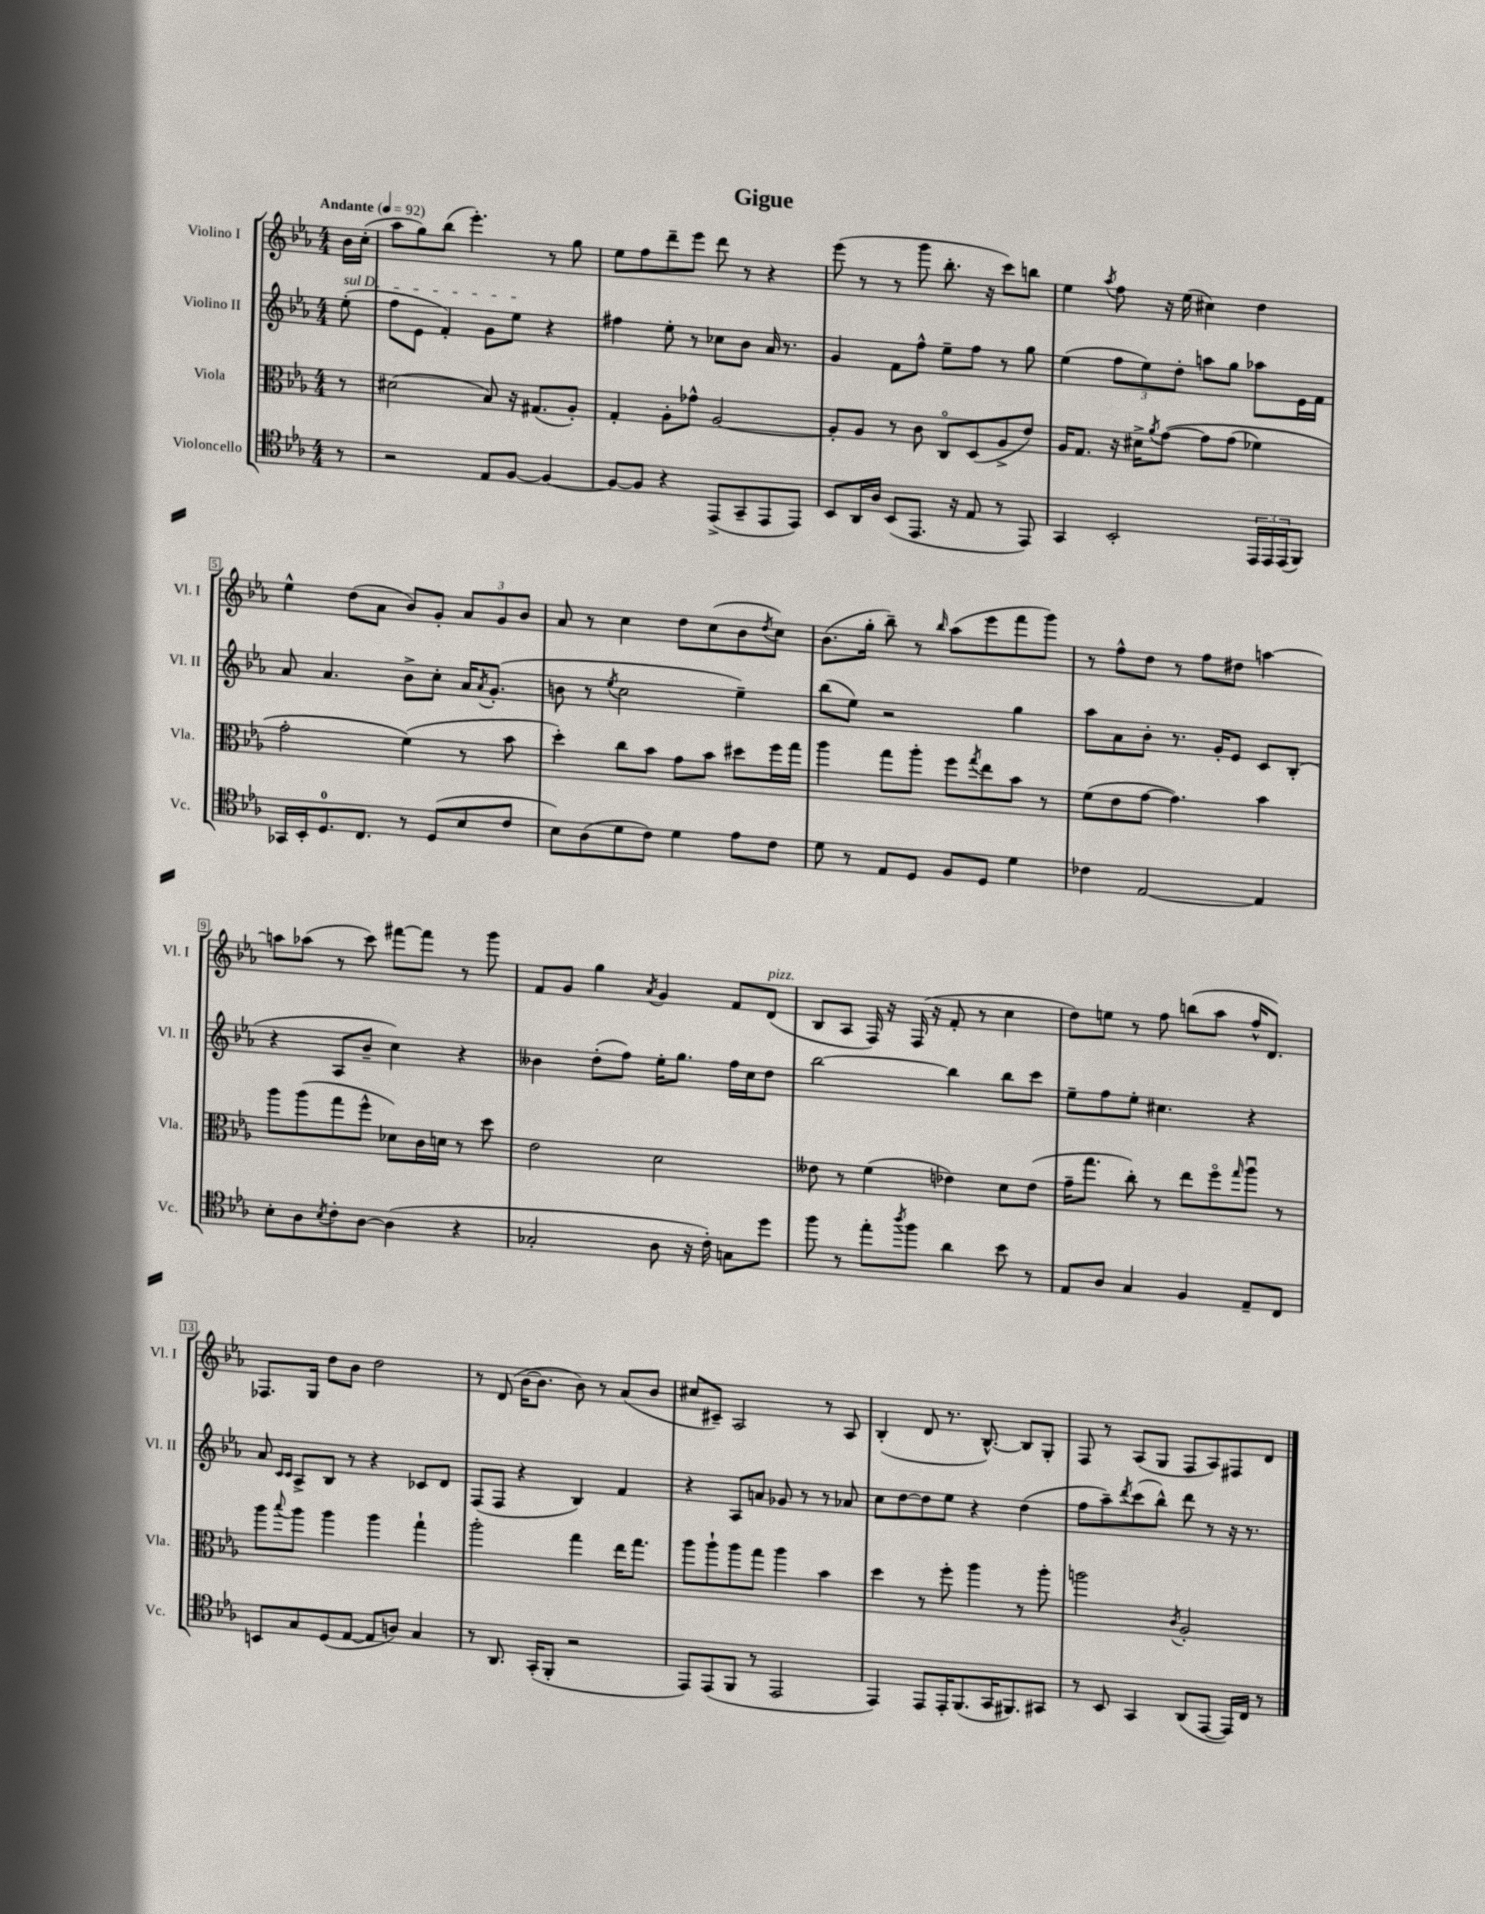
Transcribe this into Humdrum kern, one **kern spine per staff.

**kern	**kern	**kern	**kern
*part4	*part3	*part2	*part1
*staff4	*staff3	*staff2	*staff1
*I"Violoncello	*I"Viola	*I"Violino II	*I"Violino I
*I'Vc.	*I'Vla.	*I'Vl. II	*I'Vl. I
*clefC4	*clefC3	*clefG2	*clefG2
*k[b-e-a-]	*k[b-e-a-]	*k[b-e-a-]	*k[b-e-a-]
*M4/4	*M4/4	*M4/4	*M4/4
*MM92	*MM92	*MM92	*MM92
=	=	=	=
!	!	!	!LO:TX:a:B:t=Andante
!	!	!LO:TX:a:i:t=sul D	!
8r	8r	(8ee-'\	16b-\LL
.	.	.	(16cc'\JJ
=1	=1	=1	=1
2r	(2d#X\	8ff\L	8aa-\L
.	.	8e-\J	8gg\)
.	.	4f'/)	(8bb-\J
.	.	.	4.eee-'\)
8E-/L	8B-/)	8g\L	.
[8F/J	16r	8ee-\J	.
.	(8.G#X/L	.	.
4F/_	.	4r	8r
.	8A-'/J)	.	8gg\
=2	=2	=2	=2
8F/L_	4G'/	4ff#X\	8ee-\L
8F/J]	.	.	8ff\
4r	8A-'\L	8ee-'\	8ddd~\
.	8g-X^^\J	8r	8eee-\J
(8EE-^/L	[2A-/	8cc-X\L	8ddd\
8GG~/	.	8b-\J	8r
8EE-/	.	16a-/	4r
.	.	8.r	.
8EE-/J)	.	.	.
=3	=3	=3	=3
8BB-/L	8A-'/L]	4g/	(8eee-\
16AA-/L	8A-/J	.	8r
16A-/JJ	.	.	.
(8BB-/L	8r	8f\L	8r
8.EE-/J	8c\	8ff^^\J	8ggg\
.	8C/L	8ee-~\L	8.bb-'\
16r	.	.	.
8E-/	(8D/	8ff\J	.
.	.	.	16r
8r	8A-^/	8r	8ccc\L)
8EE-/)	8e-/J)	8gg\	8bbn\J
=4	=4	=4	=4
4GG/	16A-/KL	(4ee-\	4ee-\
.	8.G/J	.	.
.	.	.	8qaa-/
2BB-'/	16r	12ff\L	8ff\
.	16d#X^\KL	.	.
.	.	12ee-\)	.
.	8qa-/	.	.
.	([8g\J	.	16r
.	.	12dd'\J	.
.	.	.	(16ee-\
.	8g\L]	8aan\L	4cc#X\)
.	(8g\J	8gg\J	.
24EE-/LL	4f-X\)	8aa-X\L	4dd\
24EE-/	.	.	.
(24EE-/J	.	.	.
8FF/J)	.	16e-\L	.
.	.	16f\JJ	.
!!LO:LB:g=z
=5	=5	=5	=5
16GG-X/LL	2g'\	8a-/	4ee-^^\
16BB-'/J	.	.	.
8.D/	.	4.a-/	.
.	.	.	(8dd\L
8.C/J	.	.	.
.	.	.	8a-\J
8r	(4f\)	8b-^\L	8b-/L)
(8D/L	.	8cc'\J	8g'/J
8B-/	8r	16a-/KL	12a-/L
.	.	8qa-/	.
.	.	(8.g'/J	.
.	.	.	12g/
8c/J	8b-\	.	.
.	.	.	12b-/J
=6	=6	=6	=6
8B-\L)	4dd'\)	8bn\	8a-/
(8A-\	.	8r	8r
.	.	8qee-/	.
8d\	8cc\L	2cc\	4cc\
8c\J)	8b-\J	.	.
4d\	8g\L	.	8dd\L
.	8b-\J	.	(8cc\
8e-\L	8dd#X\L	4ee-~\)	8b-\
.	.	.	8qdd/
8c\J	16ff\L	.	8cc\J)
.	16gg\JJ	.	.
=7	=7	=7	=7
8d\	4aa-\	(8bb-\L	(8.b-\L
8r	.	8ee-\J)	.
.	.	.	16gg'\Jk
8E-/L	8gg\L	2r	8bb-~\)
8D/J	8aa-'\J	.	8r
.	.	.	16qqbb-/
8F/L	8ff\L	.	(8aa-\L
.	8qgg/	.	.
8D/J	8ee-\	.	8eee-\
4d\	8b-\J	4gg\	8fff\
.	8r	.	8ggg\J)
=8	=8	=8	=8
4c-X\	(8f\L	8aa-\L	8r
.	8e-\	8a-\	8ff^^\L
[2E-/	[8g\J	8b-'\J	8dd\J
.	4.g\])	8.r	8r
.	.	.	8ff\L
.	.	16g'/KL	.
.	.	8e-/J	8dd#X\J
4E-/]	4b-\	8c/L	[4aan\
.	.	(8B-'/J	.
!!LO:LB:g=z
=9	=9	=9	=9
8B-'\L	8aa-\L	4r	8aan\L]
8A-\	(8aa-\	.	(8aa-X\J
8qB-/	.	.	.
8c'\	8gg\	8A-/L	8r
[8A-\J	8ff^^\J	8b-~/J	8ccc\)
(4A-\]	8d-X\L)	4cc\)	[8fff#X\L
.	16c\L	.	8fff#\J]
.	16dn\JJ	.	.
4r	8r	4r	8r
.	8dd\	.	8ggg\
=10	=10	=10	=10
2G-X'/	2e-\	4b--X\	8f/L
.	.	.	8g/J
.	.	(8dd'\L	4gg\
.	.	8ff\J)	.
.	.	.	8qa-/
8A-\	2d\	16ee-'\KL	4g/
.	.	8.gg\J	.
16r	.	.	.
16c'\)	.	.	.
8Gn\L	.	16ff\LL	8f/L
.	.	16cc\J	.
!	!	!	!LO:TX:a:i:t=pizz.
8dd\J	.	8dd\J	(8d/J
=11	=11	=11	=11
8ff\	8e--X\	[2bb-\	8B-/L
8r	8r	.	8A-/J
8ee-'\L	(4f\	.	16F/)
.	.	.	16r
8qaa-/	.	.	.
8ff\J	.	.	(16F/
.	.	.	16r
4a-\	4e-X\)	4bb-\]	8f'/
.	.	.	8r
8b-\	8d\L	8bb-\L	4cc\
8r	(8e-\J	8ccc\J	.
=12	=12	=12	=12
8E-/L	16g~\KL	8ee-~\L	8dd\L)
.	8.gg\J	.	.
8A-/J	.	8ff\	8een\J
4G/	8cc'\)	8ee-'\J	8r
.	8r	4.cc#X\	8ff\
4F/	8ee-\L	.	(8bbn\L
.	8ff\	.	8aa-\J
.	16qqgg/	.	.
8E-~/L	8aa-u\J	4r	16ff^^/KL
.	.	.	8.d/J)
8C/J	8r	.	.
!!LO:LB:g=z
=13	=13	=13	=13
8BBn/L	8aa-\L	8a-/	8.F-X/L
.	.	16qqc/LL	.
.	8qqbb-/	16qqc/JJ	.
8G/	8aa-\J	8A-^/L	.
.	.	.	16G/Jk
(8D/	4aa-\	8B-/J	8dd\L
[8E-/J	.	8r	8b-\J
8E-/L]	4aa-\	4r	2dd\
8An/J)	.	.	.
4G/	4gg`\	8c-X/L	.
.	.	8d/J	.
=14	=14	=14	=14
8r	2aa-'\	(8F/L	8r
8.AA-/	.	8F/J	(8d/
.	.	4r	[16b-\KL
(16GG'/KL	.	.	8.b-\J]
8FF'/J	.	.	.
2r	4gg\	4B-/)	8b-\)
.	.	.	8r
.	16ee-\KL	4f/	(8a-/L
.	8.gg\J	.	.
.	.	.	8b-/J
=15	=15	=15	=15
8EE-/L)	8aa-\L	4r	8cc#X/L
(8EE-/	8aa-`\	.	8c#X~/J)
8FF/J	8aa-\	8A-/L	2A-/
8r	8gg\J	8an/J	.
2EE-/	4aa-\	8g-X/	.
.	.	8r	.
.	4b-\	8r	8r
.	.	8a-X/	8A-/
=16	=16	=16	=16
4EE-/)	4dd\	8cc\L	(4B-'/
.	.	[8dd\	.
8EE-/L	8r	8dd\]	8d/
16EE-'/K	8ff'\	8ee-\J	8.r
(8.FF/	.	.	.
.	4aa-\	4r	.
.	.	.	[8.B-^^/)
16GG/K	.	.	.
8.FF#X/)	.	.	.
.	8r	(4dd\	8B-/L]
8GG#X/J	8aa-'\	.	8G'/J
=17	=17	=17	=17
8r	2aan\	8ff\L	8F/
8BB-/	.	8aa-~\)	8r
.	.	8qddd/	.
4GG/	.	(8ccc\	(8A-/L
.	.	8bb-^^\J)	8G/J
.	8qc/	.	.
(8AA-/L	2A-'/	8ddd\	8F/L
[8EE-/J	.	8r	8A-/)
16EE-/LL])	.	16r	8F#X/
16C/JJ	.	8.r	.
8r	.	.	8d/J
==	==	==	==
*-	*-	*-	*-
